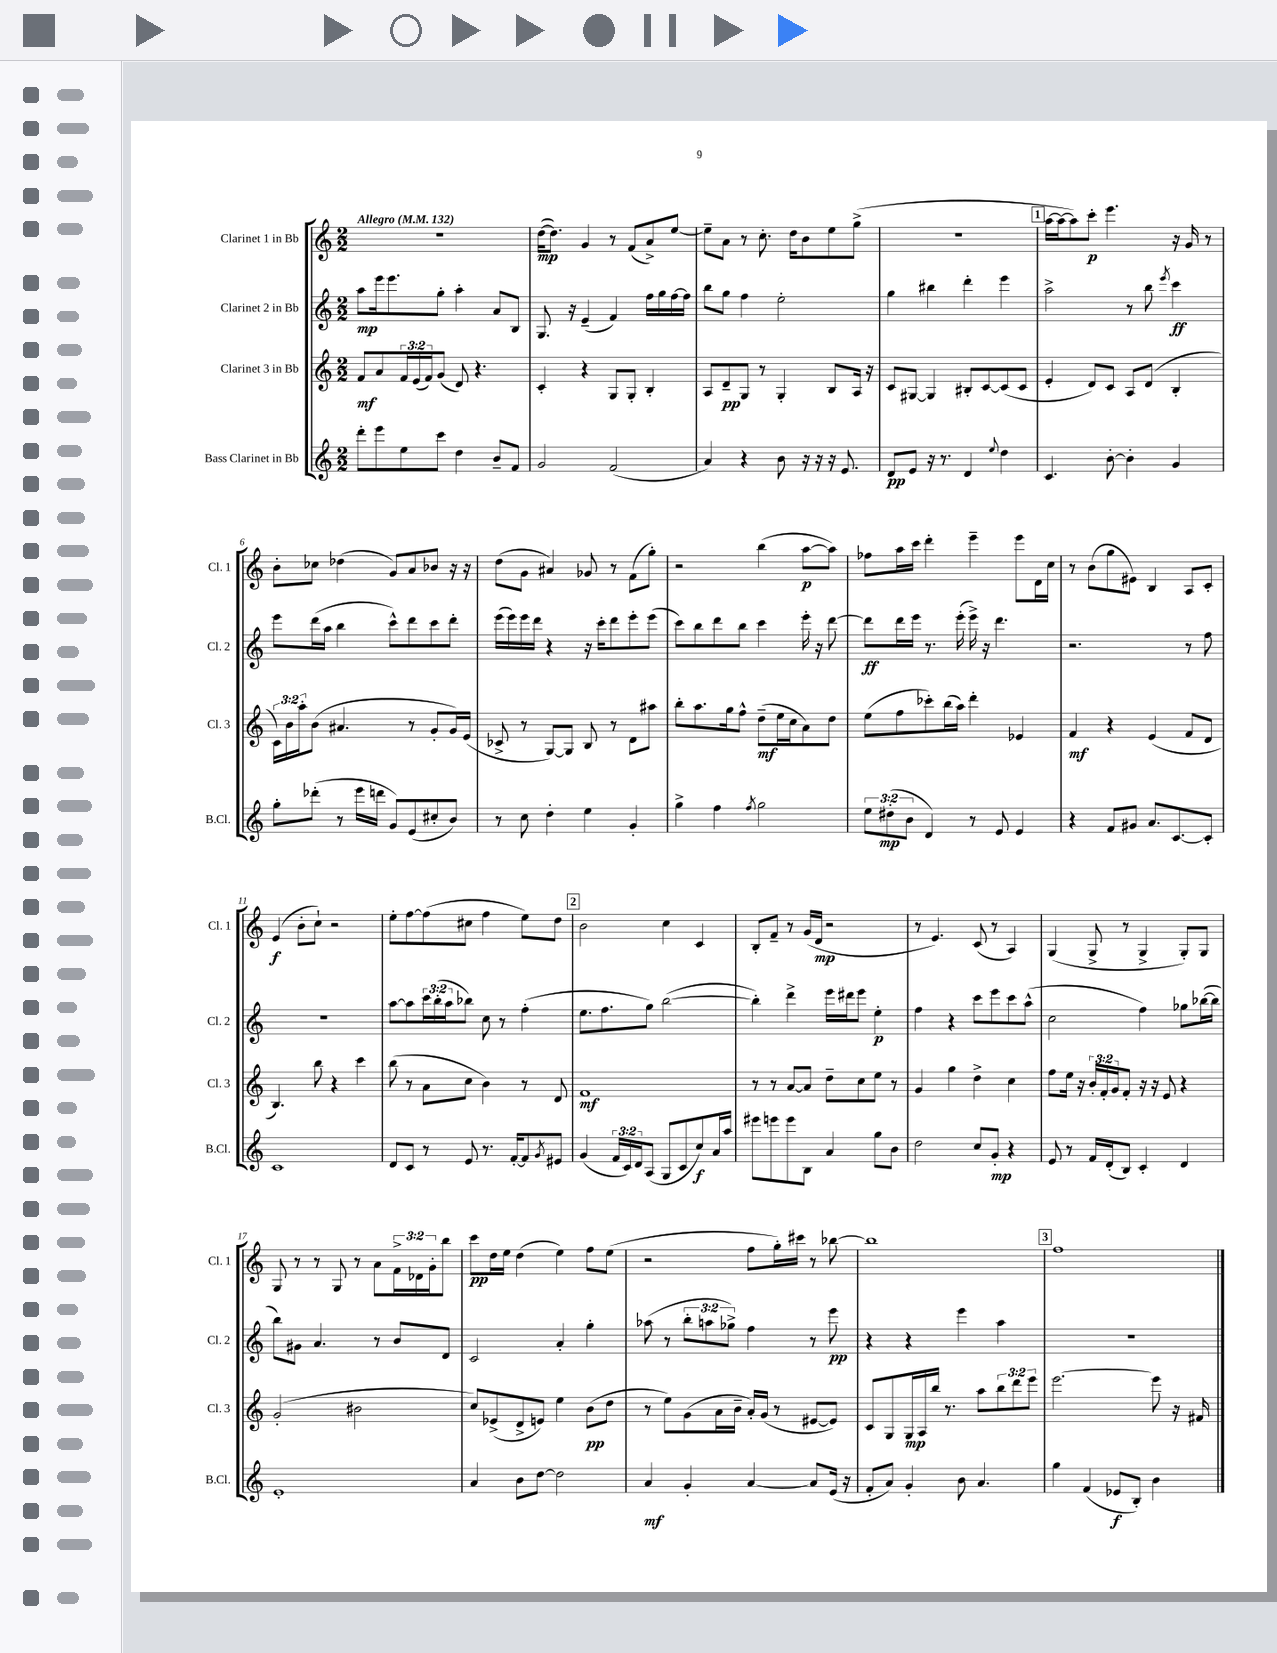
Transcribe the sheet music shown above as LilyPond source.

<<
\new StaffGroup <<
\new Staff = "s0" \with { instrumentName = "Clarinet 1 in Bb" shortInstrumentName = "Cl. 1" } {
    \clef treble \key c \major \numericTimeSignature \time 2/2 \override Staff.TupletNumber.text = #tuplet-number::calc-fraction-text \tempo "Allegro" 4 = 132
    r1 |
    d''16~\mp( d''8.) g'4 r8 f'8( a'8->) e''8~ |
    e''8-- a'8 r8 c''8.-. d''16 b'8 e''8 g''8->( |
    r1 |
    \mark \markup { \box "1" } a''16~ a''16~ a''8) c'''8-.\p e'''4. r16 g'16 r8 |
    b'8-. ces''8 des''4( g'8) a'8 bes'8 r16 r16 |
    d''8( g'8 ais'4) ges'8 r8 f'8( g''8-.) |
    r2 b''4( a''8~\p a''8) |
    fes''8 a''16 c'''16 d'''4-. e'''4-- e'''8 d'16 c''16 |
    r8 b'8( g''8 eis'8) b4 a8 c'8-. |
    e'4\f( b'8-. c''8-!) r2 |
    e''8-. f''8~ f''8( cis''8 f''4 e''8) d''8 |
    \mark \markup { \box "2" } b'2 c''4 c'4 |
    b8-. f'8-- r8 g'16( d'16\mp r2 |
    r8 e'4.) c'8( r8 a4) |
    g4( g8-> r8 g4-> g8-.) g8 |
    g8 r8 r8 g8 r8 a'8 \tuplet 3/2 { f'16-> des'16 g'16-. } b''8 |
    c'''8\pp d''16 e''16 d''4( e''4) f''8 e''8( |
    r2 f''8 g''16-.) cis'''16 r8 bes''8~ |
    bes''1 |
    \mark \markup { \box "3" } f''1 \bar "|." |
}
\new Staff = "s1" \with { instrumentName = "Clarinet 2 in Bb" shortInstrumentName = "Cl. 2" } {
    \clef treble \key c \major \numericTimeSignature \time 2/2 \override Staff.TupletNumber.text = #tuplet-number::calc-fraction-text
    a''8\mp e'''16 e'''8. g''8-. a''4-. a'8 b8 |
    g8. r16 e'4--( f'4) f''16 g''16 f''16~ f''16 |
    b''8 g''8 f''4 e''2-. |
    g''4 bis''4 d'''4-. e'''4 |
    \mark \markup { \box "1" } a''2-> r8 b''8 \acciaccatura { e'''8 } c'''4\ff |
    e'''8 d'''16( a''16 b''4 c'''8-^) d'''8 c'''8 d'''8-. |
    e'''16( e'''16) e'''16 d'''16 r4 r16 c'''16-. d'''8 e'''8-. e'''8( |
    c'''8) b''8 d'''8 b''8 c'''4 e'''16-. r16 d'''8~ |
    d'''8\ff d'''16 e'''16 r8. e'''16-.( e'''16->) r16 d'''4. |
    r2. r8 f''8 |
    R1 |
    a''8~ a''8 \tuplet 3/2 { c'''16 b''16-.( a''16 } bes''8) c''8 r8 f''4-.( |
    \mark \markup { \box "2" } e''8. f''8. g''8) b''2~( |
    b''4-.) d'''4-> e'''16 dis'''16 e'''8 e''4-.\p |
    f''4 r4 c'''8 e'''8 c'''8 a''8-^( |
    c''2 f''4) ges''8 bes''16~( bes''16 |
    b''8) gis'8 a'4. r8 b'8 d'8 |
    c'2 a'4-. g''4-. |
    aes''8( r8 \tuplet 3/2 { b''8-. a''8 ges''8->) } f''4 r8 e'''8\pp |
    r4 r4 e'''4 a''4 |
    \mark \markup { \box "3" } R1 \bar "|." |
}
\new Staff = "s2" \with { instrumentName = "Clarinet 3 in Bb" shortInstrumentName = "Cl. 3" } {
    \clef treble \key c \major \numericTimeSignature \time 2/2 \override Staff.TupletNumber.text = #tuplet-number::calc-fraction-text
    f'8\mf a'8 \tuplet 3/2 { f'16 e'16( f'16) } g'8( d'8) r4. |
    c'4-. r4 g8 g8-. b4-. |
    a8 d'8--\pp g8 r8 g4-. b8 a16 r16 |
    c'8 gis8~ gis4 bis8-. c'8~ c'8( c'8 |
    \mark \markup { \box "1" } e'4-. d'8) c'8 a8 d'8( b4-. |
    \tuplet 3/2 { c'16) b'16 a''16-. } b'8( ais'4. r8 g'8-. g'16) e'16( |
    ces'8-> r8 g8~) g8 b8 r8 d'8 ais''8 |
    b''8-. a''8. g''16 f''8-^ d''8--\mf( e''16 c''16 a'8) d''8 |
    e''8( f''8 ces'''8-.) b''16( a''16) d'''4-. ees'4 |
    f'4\mf r4 e'4( f'8 d'8 |
    b4.) b''8 r4 c'''4 |
    b''8( r8 a'8 c''8 b'4) r8 d'8 |
    \mark \markup { \box "2" } f'1\mf |
    r8 r8 a'8~ a'8 d''8-- c''8 e''8 r8 |
    g'4 g''4 d''4-> c''4 |
    f''8 e''16 r16 \tuplet 3/2 { b'16-. f'16-. g'16 } f'8-. r16 r16 e'8 r4 |
    g'2-.( bis'2 |
    c''8) ees'8->( d'8-> e'8) e''4 b'8\pp( d''8 |
    r8 e''8) g'8( a'16 b'16-- a'16-.) g'16( r8 eis'8~ eis'8) |
    c'8 g8 g16\mp a16 b''16 r8. a''8 \tuplet 3/2 { b''8 d'''8 e'''8 } |
    \mark \markup { \box "3" } e'''2.~ e'''8 r16 fis'16 \bar "|." |
}
\new Staff = "s3" \with { instrumentName = "Bass Clarinet in Bb" shortInstrumentName = "B.Cl." } {
    \clef treble \key c \major \numericTimeSignature \time 2/2 \override Staff.TupletNumber.text = #tuplet-number::calc-fraction-text
    d'''8-. e'''8 e''8 c'''8 d''4 b'8-- f'8 |
    g'2 f'2( |
    a'4) r4 b'8 r16 r16 r16 e'8. |
    d'8\pp e'8 r16 r8. d'4 \appoggiatura { e''8 } d''4 |
    \mark \markup { \box "1" } c'4. b'8~-. b'4-. g'4 |
    g''8-. des'''8-.( r8 e'''16 d'''16 g'8) e'8( cis''8-. b'8) |
    r8 c''8 d''4-. e''4 g'4-. |
    g''4-> f''4 \acciaccatura { f''8 } g''2 |
    \tuplet 3/2 { e''8 dis''8-.\mp( b'8 } d'4) r8 e'8 e'4 |
    r4 f'8 gis'8 a'8. c'8.~ c'8-. |
    c'1 |
    d'8 c'8 r8 e'8 r8. f'16~-. f'8 \acciaccatura { g'8 } eis'8 |
    \mark \markup { \box "2" } g'4( \tuplet 3/2 { f'16 c'16) d'16 } a8( g8 c'8 c''8\f) a'16 a''16 |
    eis'''8 e'''8 e'''8 b8 a'4 g''8 b'8 |
    d''2 c''8 g'8-.\mp r4 |
    e'8 r8 f'16 d'16-.( b8) c'4-. d'4 |
    e'1-. |
    a'4 b'8 d''8~ d''2 |
    a'4\mf g'4-. a'4~ a'8 e'16( r16 |
    f'8-. a'8) g'4-. b'8 a'4. |
    \mark \markup { \box "3" } g''4 f'4( ees'8\f b8-.) b'4 \bar "|." |
}
>>
>>
